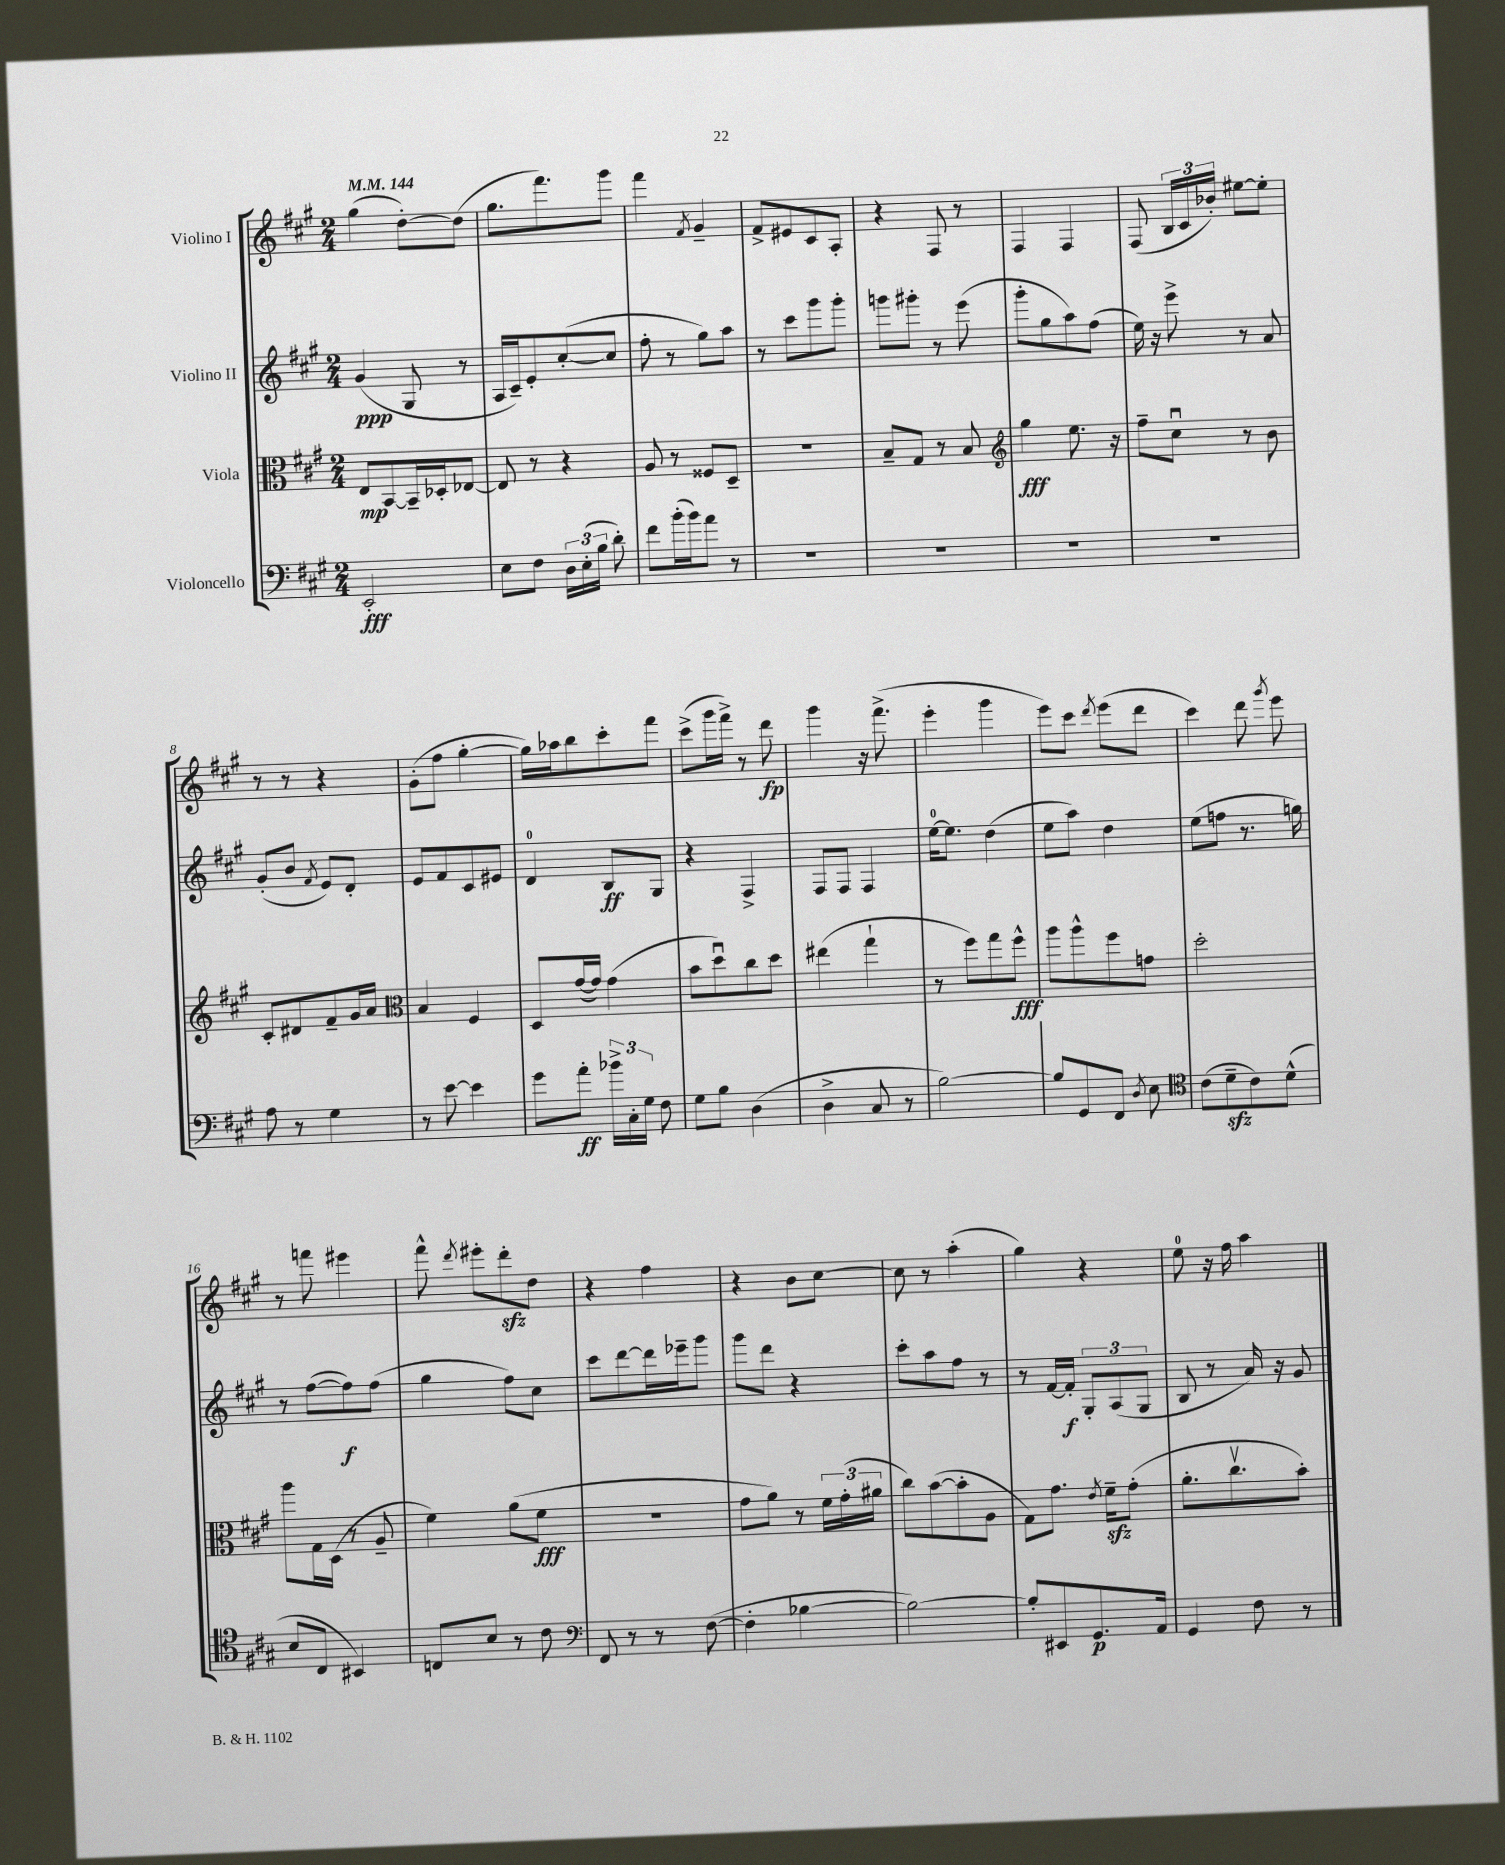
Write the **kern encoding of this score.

**kern	**dynam	**kern	**dynam	**kern	**dynam	**kern	**dynam
*part4	*part4	*part3	*part3	*part2	*part2	*part1	*part1
*staff4	*staff4	*staff3	*staff3	*staff2	*staff2	*staff1	*staff1
*I"Violoncello	*	*I"Viola	*	*I"Violino II	*	*I"Violino I	*
*clefF4	*	*clefC3	*	*clefG2	*	*clefG2	*
*k[f#c#g#]	*	*k[f#c#g#]	*	*k[f#c#g#]	*	*k[f#c#g#]	*
*M2/4	*	*M2/4	*	*M2/4	*	*M2/4	*
*MM144	*	*MM144	*	*MM144	*	*MM144	*
=1	=1	=1	=1	=1	=1	=1	=1
2EE'/	fff	8E/L	mp	(4g#/	ppp	(4gg#\	.
.	.	[8BB/	.	.	.	.	.
.	.	16BB~/L]	.	8G#/	.	[8dd'\L)	.
.	.	16D-X'/J	.	.	.	.	.
.	.	[8E-X/J	.	8r	.	(8dd\J]	.
=2	=2	=2	=2	=2	=2	=2	=2
8E\L	.	8E-/]	.	16A/LL	.	8.gg#\L	.
.	.	.	.	16c#~/J)	.	.	.
8F#\J	.	8r	.	8e'/	.	.	.
.	.	.	.	.	.	8.fff#\)	.
24D\LL	.	4r	.	([8cc#'/	.	.	.
(24E'\	.	.	.	.	.	.	.
24B\JJ	.	.	.	.	.	.	.
8d'\)	.	.	.	8cc#/J]	.	8ggg#\J	.
=3	=3	=3	=3	=3	=3	=3	=3
8f#\L	.	8A/	.	8ff#'\	.	4fff#\	.
(16b'\L	.	8r	.	8r	.	.	.
16b\J)	.	.	.	.	.	.	.
.	.	.	.	.	.	8qf#/	.
8a\J	.	8F##X/L	.	8gg#\L)	.	4g#~/	.
8r	.	8D~/J	.	8aa\J	.	.	.
=4	=4	=4	=4	=4	=4	=4	=4
2r	.	2r	.	8r	.	8f#^/L	.
.	.	.	.	8ccc#\L	.	8e#X/	.
.	.	.	.	8ggg#\	.	8c#/	.
.	.	.	.	8ggg#'\J	.	8A'/J	.
=5	=5	=5	=5	=5	=5	=5	=5
2r	.	8B~/L	.	8gggn\L	.	4r	.
.	.	8G#/J	.	8ggg#X'\J	.	.	.
.	.	8r	.	8r	.	8F#/	.
.	.	8B/	.	(8eee\	.	8r	.
=6	=6	=6	=6	=6	=6	=6	=6
*	*	*clefG2	*	*	*	*	*
2r	.	4gg#\	fff	8ggg#'\L	.	4F#/	.
.	.	.	.	8gg#\	.	.	.
.	.	8.ee\	.	8aa\)	.	4F#/	.
.	.	.	.	(8ff#\J	.	.	.
.	.	16r	.	.	.	.	.
=7	=7	=7	=7	=7	=7	=7	=7
2r	.	8ff#~\L	.	16ee\)	.	(8F#/	.
.	.	.	.	16r	.	.	.
.	.	8cc#u\J	.	8eee^\	.	24B/LL	.
.	.	.	.	.	.	24c#/	.
.	.	.	.	.	.	24b-X'/JJ)	.
.	.	8r	.	8r	.	[8ee#X\L	.
.	.	8b\	.	8a/	.	8ee#'\J]	.
!!LO:LB:g=z
=8	=8	=8	=8	=8	=8	=8	=8
8A\	.	8c#'/L	.	(8g#'/L	.	8r	.
8r	.	8d#X/	.	8b/J	.	8r	.
.	.	.	.	8qf#/	.	.	.
4G#\	.	8f#~/	.	8e/L)	.	4r	.
.	.	16g#/L	.	8d'/J	.	.	.
.	.	16a/JJ	.	.	.	.	.
=9	=9	=9	=9	=9	=9	=9	=9
*	*	*clefC3	*	*	*	*	*
8r	.	4B/	.	8e/L	.	(8g#'\L	.
[8e\	.	.	.	8f#/	.	8ff#\J	.
4e\]	.	4F#/	.	8c#/	.	[4gg#'\	.
.	.	.	.	8e#X/J	.	.	.
=10	=10	=10	=10	=10	=10	=10	=10
8g#\L	.	8D/L	.	4d/	.	16gg#\LL])	.
.	.	.	.	.	.	16aa-X\J	.
8a'\J	ff	([16g#/L	.	.	.	8bb\	.
.	.	16g#/JJ])	.	.	.	.	.
24b-X^\LL	.	(4g#\	.	8B/L	ff	8ccc#'\	.
24C#'\	.	.	.	.	.	.	.
24G#\JJ	.	.	.	.	.	.	.
8F#\	.	.	.	8G#/J	.	8fff#\J	.
=11	=11	=11	=11	=11	=11	=11	=11
8G#\L	.	8b\L	.	4r	.	(8ccc#^\L	.
8B\J	.	8ddu\)	.	.	.	16ggg#\L	.
.	.	.	.	.	.	16fff#^\JJ)	.
(4D\	.	8cc#\	.	4F#^/	.	8r	.
.	.	8dd\J	.	.	.	8ddd\	fp
=12	=12	=12	=12	=12	=12	=12	=12
4D^\	.	(4ee#X\	.	8F#/L	.	4ggg#\	.
.	.	.	.	8F#/J	.	.	.
8C#/	.	4gg#`\	.	4F#/	.	16r	.
.	.	.	.	.	.	(8.fff#^\	.
8r	.	.	.	.	.	.	.
=13	=13	=13	=13	=13	=13	=13	=13
[2B\)	.	8r	.	[16ee\KL	.	4eee'\	.
.	.	.	.	8.ee\J]	.	.	.
.	.	8ff#\L)	.	.	.	.	.
.	.	8gg#\	.	(4dd\	.	4ggg#\	.
.	.	8ff#^^\J	fff	.	.	.	.
=14	=14	=14	=14	=14	=14	=14	=14
8B/L]	.	8aa\L	.	8ee\L	.	8eee\L)	.
8GG#/	.	8aa^^\	.	8aa\J)	.	8ccc#\J	.
.	.	.	.	.	.	8qddd/	.
8FF#/J	.	8ff#\	.	4dd\	.	(8eee\L	.
8qD/	.	.	.	.	.	.	.
8E\	.	8gn\J	.	.	.	8ddd\J	.
=15	=15	=15	=15	=15	=15	=15	=15
*clefC4	*	*	*	*	*	*	*
(8c#\L	.	2dd'\	.	(8ee\L	.	4ccc#\)	.
8dzz~\	.	.	.	8ffn\J	.	.	.
8c#\)	.	.	.	8.r	.	8ddd\	.
.	.	.	.	.	.	8qggg#/	.
(8d^^\J	.	.	.	.	.	8eee\	.
.	.	.	.	16ggn\)	.	.	.
!!LO:LB:g=z
=16	=16	=16	=16	=16	=16	=16	=16
8B/L	.	8aa\L	.	8r	.	8r	.
8C#/J	.	16G#\L	.	([8ff#\L	.	8fffn\	.
.	.	(16D\JJ	.	.	.	.	.
4BB#X/)	.	8r	.	8ff#\])	f	4eee#X\	.
.	.	8A~/	.	(8ff#\J	.	.	.
=17	=17	=17	=17	=17	=17	=17	=17
8Cn/L	.	4f#\)	.	4gg#\	.	8fff#^^\	.
.	.	.	.	.	.	8qddd/	.
8B/J	.	.	.	.	.	8eee#X'\L	.
8r	.	(8a\L	.	8ff#\L)	.	8dddzz'\	.
8c#\	.	8f#\J	fff	8cc#\J	.	8dd\J	.
=18	=18	=18	=18	=18	=18	=18	=18
*clefF4	*	*	*	*	*	*	*
8FF#/	.	2r	.	8ccc#\L	.	4r	.
8r	.	.	.	[8ddd\	.	.	.
8r	.	.	.	16ddd\L]	.	4ff#\	.
.	.	.	.	16eee-X~\J	.	.	.
([8F#\	.	.	.	8ggg#\J	.	.	.
=19	=19	=19	=19	=19	=19	=19	=19
4F#'\]	.	8g#\L	.	8ggg#\L	.	4r	.
.	.	8a\J)	.	8ddd\J	.	.	.
[4B-X\	.	8r	.	4r	.	8b\L	.
.	.	24f#\LL	.	.	.	[8cc#\J	.
.	.	(24g#'\	.	.	.	.	.
.	.	24a#X\JJ	.	.	.	.	.
=20	=20	=20	=20	=20	=20	=20	=20
2B-\_)	.	8cc#\L)	.	8ccc#'\L	.	8cc#\]	.
.	.	([8b\	.	8aa\	.	8r	.
.	.	8b'\]	.	8ff#\J	.	(4aa'\	.
.	.	8A\J	.	8r	.	.	.
=21	=21	=21	=21	=21	=21	=21	=21
8B-'/L]	.	8G#\L)	.	8r	.	4gg#\)	.
8EE#X/	.	8.g#\J	.	[16f#/LL	.	.	.
.	.	.	.	16f#'/JJ]	f	.	.
8.GG#/	p	.	.	12G#'/L	.	4r	.
.	.	8qe/	.	.	.	.	.
.	.	16f#zz~\KL	.	.	.	.	.
.	.	.	.	(12A/	.	.	.
.	.	(8g#'\J	.	.	.	.	.
.	.	.	.	12G#/J	.	.	.
16AA/Jk	.	.	.	.	.	.	.
=22	=22	=22	=22	=22	=22	=22	=22
4GG#/	.	8.a'\L	.	8B/	.	8ee\	.
.	.	.	.	8r	.	16r	.
.	.	8.cc#v\	.	.	.	16ff#\	.
8F#\	.	.	.	16a/)	.	4aa\	.
.	.	.	.	16r	.	.	.
8r	.	8b'\J)	.	8g#/	.	.	.
==	==	==	==	==	==	==	==
*-	*-	*-	*-	*-	*-	*-	*-
